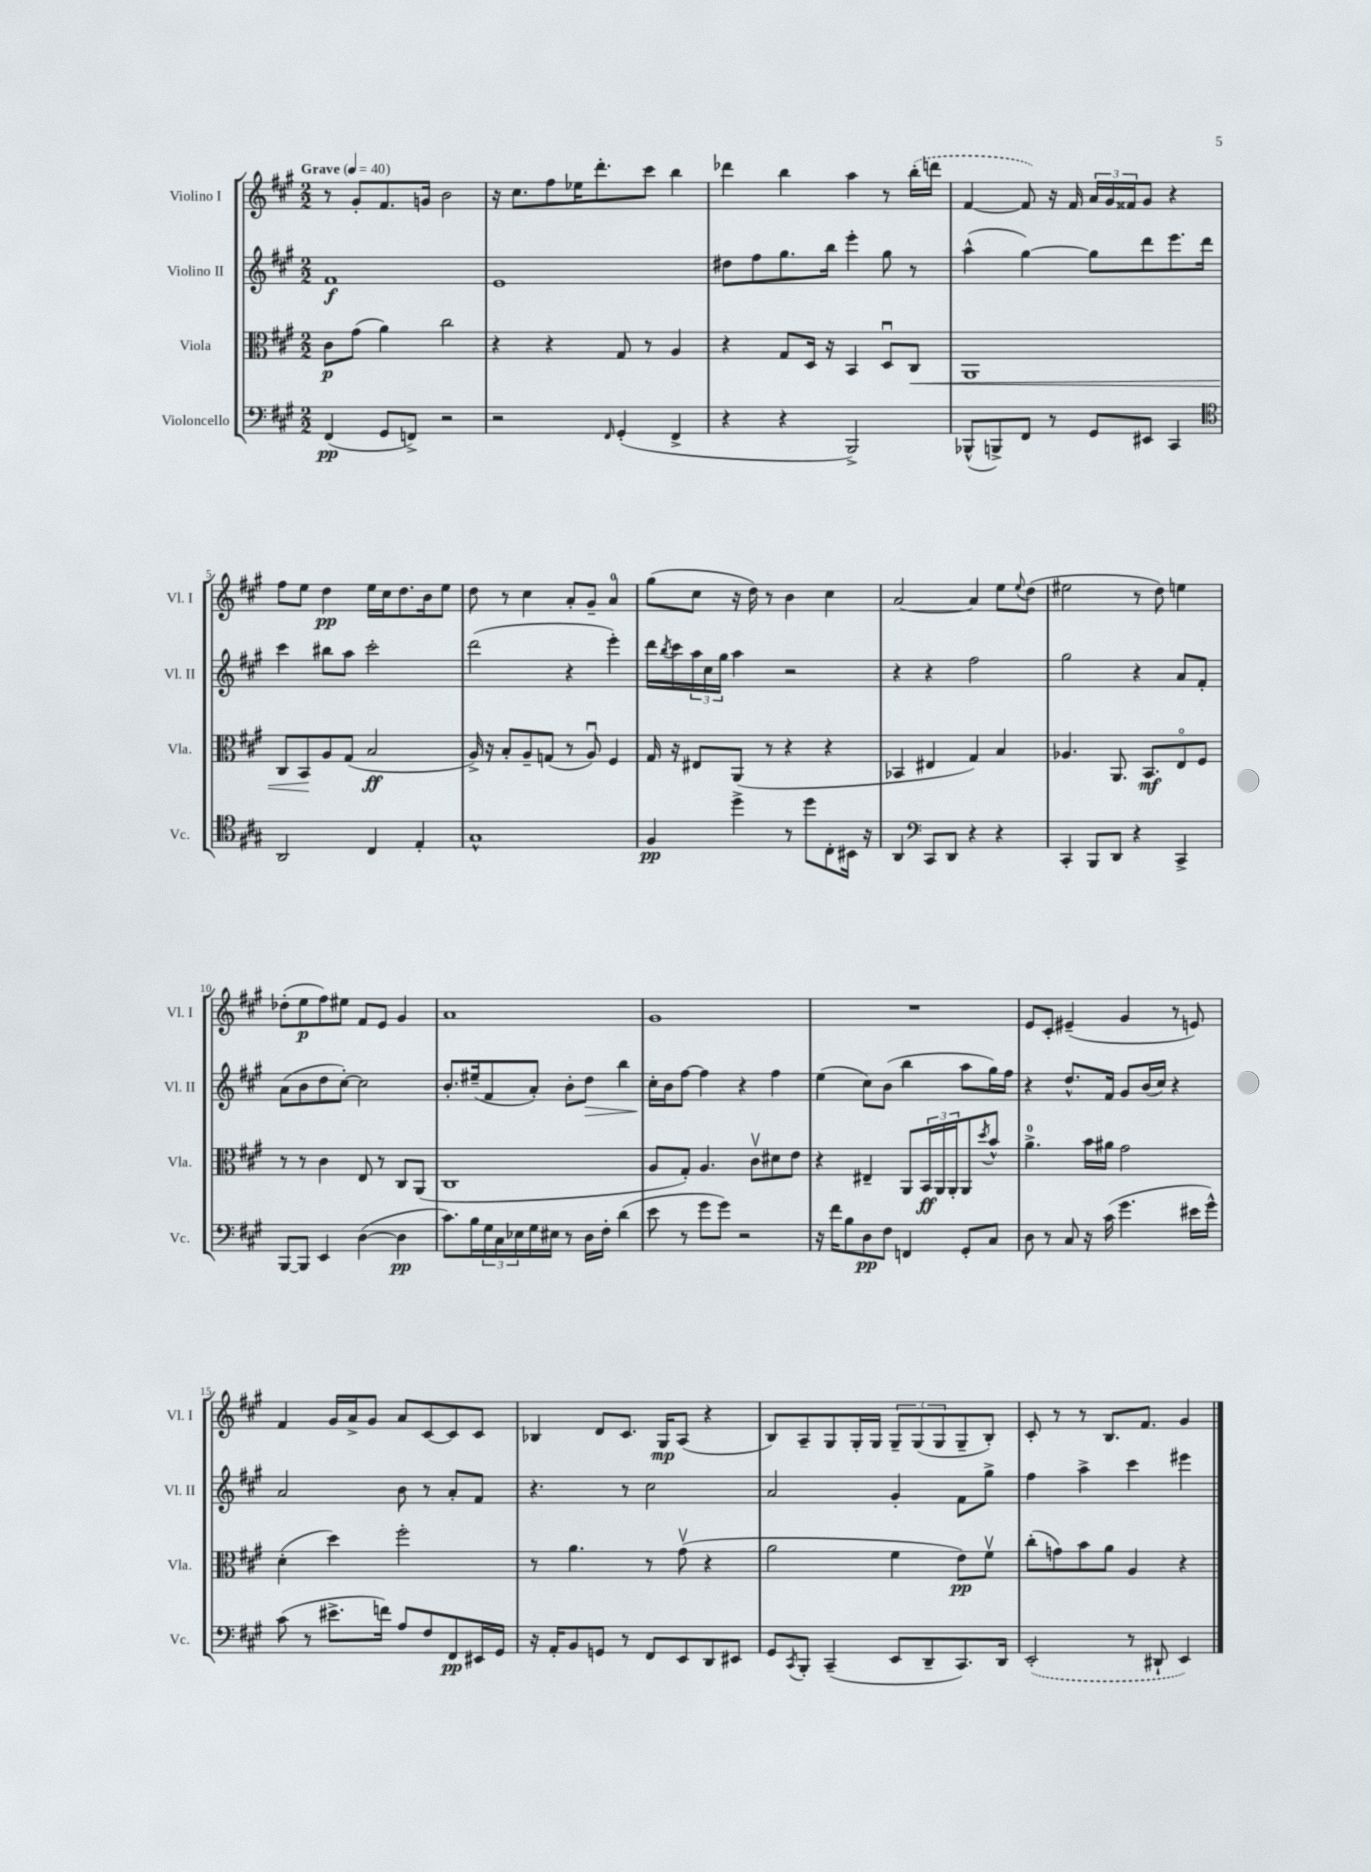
<<
\new StaffGroup <<
\new Staff = "s0" \with { instrumentName = "Violino I" shortInstrumentName = "Vl. I" } {
    \clef treble \key a \major \numericTimeSignature \time 2/2 \tempo "Grave" 4 = 40
    r8 gis'8-. fis'8. g'16 b'2 |
    r16 cis''8. fis''8 ees''16 d'''8.-. cis'''8 b''4 |
    des'''4 b''4 a''4 r8 \once \slurDashed b''16-.( d'''16 |
    fis'4~ fis'8) r16 fis'16 \tuplet 3/2 { a'16 gis'16 fisis'16 } gis'8 r4 |
    fis''8 e''8 d''4\pp e''16 cis''16 d''8. b'16 e''8 |
    d''8 r8 cis''4 a'8-. gis'8-- a'4-0 |
    gis''8( cis''8 r16 d''16) r8 b'4 cis''4 |
    a'2~ a'4 e''8 \appoggiatura { e''8 } d''8( |
    eis''2 r8 d''8) e''4 |
    des''8-.( e''8\p fis''8) eis''8 fis'8 e'8 gis'4 |
    a'1 |
    gis'1 |
    R1 |
    e'8 cis'8-. eis'4--( gis'4 r8 e'8) |
    fis'4 gis'16 a'16-> gis'8 a'8 cis'8~ cis'8 cis'8 |
    bes4 d'8 cis'8. gis16\mp a8( r4 |
    b8) a8-- gis8 gis16-. gis16 \tuplet 3/2 { gis8-- gis8( gis8 } gis8-- b8-.) |
    cis'8-. r8 r8 b8. fis'8. gis'4 \bar "|." |
}
\new Staff = "s1" \with { instrumentName = "Violino II" shortInstrumentName = "Vl. II" } {
    \clef treble \key a \major \numericTimeSignature \time 2/2
    fis'1\f |
    e'1 |
    dis''8 fis''8 gis''8. b''16 e'''4-. gis''8 r8 |
    a''4-^( gis''4~) gis''8 d'''8 e'''8. d'''16 |
    cis'''4 bis''8 a''8 cis'''2-. |
    d'''2( r4 e'''4-.) |
    d'''16 \acciaccatura { b''8 } cis'''16 \tuplet 3/2 { a''16 cis''16 gis''16 } a''4 r2 |
    r4 r4 fis''2 |
    gis''2 r4 a'8 fis'8-. |
    a'8( b'8 d''8 cis''8~-.) cis''2 |
    b'8.-. eis''16--( fis'8 a'8-.) b'8-. d''8\> b''4 |
    cis''16-.\! b'16 fis''8~ fis''4 r4 fis''4 |
    e''4( cis''8) b'8( b''4 a''8 gis''16) fis''16 |
    r4 d''8.-^ fis'16 gis'8 b'16( cis''16) r4 |
    a'2 b'8 r8 a'8-. fis'8 |
    r4. r8 cis''2 |
    a'2 gis'4-. fis'8 gis''8-> |
    fis''4 a''4-> cis'''4 eis'''4 \bar "|." |
}
\new Staff = "s2" \with { instrumentName = "Viola" shortInstrumentName = "Vla." } {
    \clef alto \key a \major \numericTimeSignature \time 2/2
    cis'8\p gis'8( a'4) cis''2 |
    r4 r4 gis8 r8 a4 |
    r4 gis8 d16 r16 b,4 d8\downbow cis8\< |
    a,1 |
    cis8 b,8\! a8 gis8( b2\ff |
    a16->) r16 b8-. a8-- g8( r8 a8\downbow) fis4 |
    gis16 r16 eis8 a,8( r8 r4 r4 |
    bes,4 eis4 gis4) b4 |
    aes4. a,8. b,8.\mf e8\flageolet fis8 |
    r8 r8 cis'4 e8 r8 cis8 a,8( |
    cis1 |
    a8 gis8-.) a4. cis'8\upbow dis'8 e'8 |
    r4 eis4-- a,8 \tuplet 3/2 { b,16\ff a,16 a,16-. } a,8 \acciaccatura { d''8 } b'8-^ |
    a'4.-0-> b'16 ais'16 gis'2 |
    d'4-.( d''4) fis''2-. |
    r8 a'4. r8 gis'8\upbow( r4 |
    a'2 fis'4 e'8\pp) fis'8\upbow |
    cis''8-.( g'8) b'8 a'8 a4 r4 \bar "|." |
}
\new Staff = "s3" \with { instrumentName = "Violoncello" shortInstrumentName = "Vc." } {
    \clef bass \key a \major \numericTimeSignature \time 2/2
    fis,4\pp( gis,8 f,8->) r2 |
    r2 \grace { fis,16 } gis,4-.( fis,4-> |
    r4 r4 b,,2->) |
    bes,,8-^( b,,8->) fis,8 r8 gis,8 eis,8 cis,4 |
    \clef tenor a,2 cis4 e4-. |
    gis1-^ |
    fis4\pp d''4-> r8 d''8 cis8-. bis,16 r16 |
    a,4 \clef bass cis,8 d,8 r4 r4 |
    cis,4-. b,,8 d,8 r4 cis,4-> |
    b,,8~ b,,8 e,4 d4~( d4\pp |
    cis'8.) b16 \tuplet 3/2 { gis16 cis16 ees16 } gis16 eis16 r8 d16 fis16-. d'4( |
    e'8 r8 gis'8 gis'8) r2 |
    r16 fis'16 b8 d8\pp fis8 f,4 gis,8-. cis8 |
    d8 r8 cis8 r16 cis'16( gis'4. eis'16 gis'16-^) |
    cis'8( r8 eis'8.-> f'16) a8 fis8 fis,8\pp eis,16 gis,16 |
    r16 a,16-. b,8 g,8 r8 fis,8 e,8 d,8 eis,8 |
    gis,8 \acciaccatura { cis,8 } b,,8-. cis,4--( e,8 d,8-- cis,8.) d,16 |
    \once \slurDashed e,2-.( r8 dis,8-! e,4) \bar "|." |
}
>>
>>
